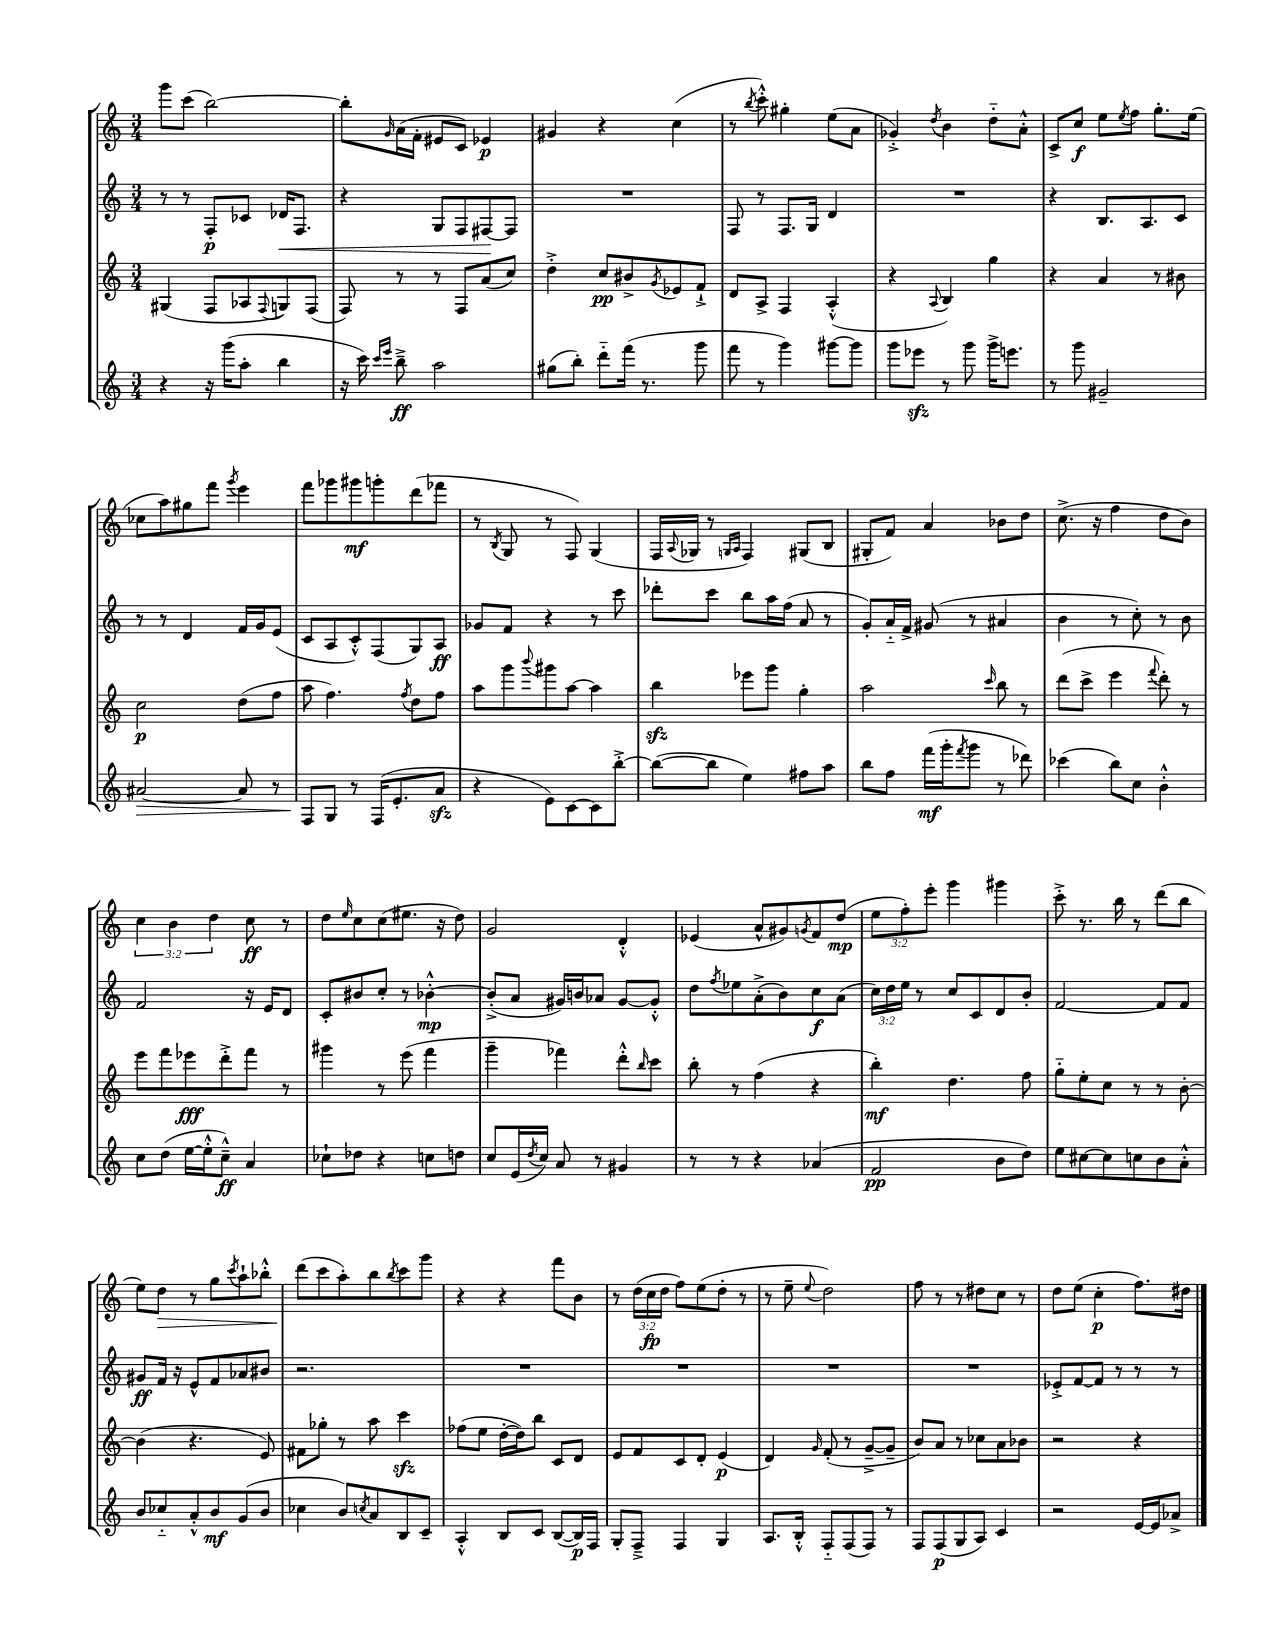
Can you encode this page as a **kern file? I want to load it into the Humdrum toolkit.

**kern	**dynam	**kern	**dynam	**kern	**dynam	**kern	**dynam
*part4	*part4	*part3	*part3	*part2	*part2	*part1	*part1
*staff4	*staff4	*staff3	*staff3	*staff2	*staff2	*staff1	*staff1
*clefG2	*	*clefG2	*	*clefG2	*	*clefG2	*
*k[]	*	*k[]	*	*k[]	*	*k[]	*
*M3/4	*	*M3/4	*	*M3/4	*	*M3/4	*
=67	=67	=67	=67	=67	=67	=67	=67
4r	.	(4G#X/	.	8r	.	8ggg\L	.
.	.	.	.	8r	.	(8ccc\J	.
16r	.	8F/L	.	8F'/L	p	[2bb\)	.
(16ggg\KL	.	.	.	.	.	.	.
8aa'\J	.	8A-X/	.	8c-X/J	.	.	.
.	.	8qqF/	.	.	.	.	.
!	!	!	!	!	!LO:HP:b	!	!
4bb\	.	8Gn/)	.	16d-X/KL	<	.	.
.	.	.	.	8.F/J	.	.	.
.	.	(8F/J	.	.	.	.	.
=68	=68	=68	=68	=68	=68	=68	=68
16r	.	8F/)	.	4r	.	8bb'\L]	.
16ccc\)	.	.	.	.	.	.	.
16qqccc/LL	.	.	.	.	.	.	.
16qqeee/JJ	.	.	.	.	.	16qqg/	.
8bb~^\	ff	8r	.	.	.	(16a\L	.
.	.	.	.	.	.	16f'\JJ	.
2aa\	.	8r	.	8G/L	.	8e#X/L	.
.	.	8F/L	.	8F/	.	8c/J)	.
.	.	(8a/	.	[8F#X/	.	4e-X/	p
.	.	8cc/J)	.	8F#/J]	[	.	.
=69	=69	=69	=69	=69	=69	=69	=69
(8gg#X\L	.	4dd'^\	.	2.r	.	4g#X/	.
8bb'\J)	.	.	.	.	.	.	.
8ddd\L	.	8cc/L	pp	.	.	4r	.
(16fff\Jk	.	8b#X^/	.	.	.	.	.
8.r	.	.	.	.	.	.	.
.	.	8qg/	.	.	.	.	.
.	.	8e-X/	.	.	.	(4cc\	.
8ggg\	.	8f`^/J	.	.	.	.	.
=70	=70	=70	=70	=70	=70	=70	=70
8fff\	.	8d/L	.	8F/	.	8r	.
.	.	.	.	.	.	8qbb/	.
8r	.	8A^/J	.	8r	.	8ccc'^^\)	.
4ggg\)	.	4F/	.	8.F/L	.	4gg#X'\	.
.	.	.	.	16G/Jk	.	.	.
[8ggg#X\L	.	(4A'^^/	.	4d/	.	(8ee\L	.
8ggg#\J]	.	.	.	.	.	8a\J	.
=71	=71	=71	=71	=71	=71	=71	=71
8ggg\L	.	4r	.	2.r	.	4g-X'^/)	.
8eee-Xzz\J	.	.	.	.	.	.	.
.	.	8qqA/	.	.	.	8qdd/	.
8r	.	4B/)	.	.	.	4b\	.
8ggg\	.	.	.	.	.	.	.
16ggg^\KL	.	4gg\	.	.	.	8dd\L	.
8.eeen\J	.	.	.	.	.	.	.
.	.	.	.	.	.	8a'^^\J	.
=72	=72	=72	=72	=72	=72	=72	=72
8r	.	4r	.	4r	.	8c^/L	.
8ggg\	.	.	.	.	.	8cc/J	f
2g#X~/	.	4a/	.	8.B/L	.	8ee\L	.
.	.	.	.	.	.	8qee/	.
.	.	.	.	.	.	8ff\J	.
.	.	.	.	8.A/	.	.	.
.	.	8r	.	.	.	8.gg'\L	.
.	.	8b#X\	.	8c/J	.	.	.
.	.	.	.	.	.	(16ee\Jk	.
!!LO:LB:g=z
=73	=73	=73	=73	=73	=73	=73	=73
!	!LO:HP:b	!	!	!	!	!	!
[2a#X/	>	2cc\	p	8r	.	8cc-X\L	.
.	.	.	.	8r	.	8aa\)	.
.	.	.	.	4d/	.	8gg#X\	.
.	.	.	.	.	.	8fff\J	.
.	.	.	.	.	.	8qggg/	.
8a#/]	.	(8dd\L	.	16f/LL	.	4eee\	.
.	.	.	.	16g/J	.	.	.
8r	.	8ff\J	.	(8e/J	.	.	.
=74	=74	=74	=74	=74	=74	=74	=74
8F/L	.	8aa\	.	8c/L	.	8fff\L	.
8G/J	]	4.ff\)	.	8A/	.	8ggg-X\	.
8r	.	.	.	8c'^^/)	.	8ggg#X\	mf
(16F/KL	.	.	.	(8F/	.	8gggn'\	.
8.e'/	.	.	.	.	.	.	.
.	.	8qff/	.	.	.	.	.
.	.	8dd\L	.	8G/)	.	(8ddd\	.
8azz/J	.	8ff\J	.	8A/J	ff	8fff-X\J	.
=75	=75	=75	=75	=75	=75	=75	=75
4r	.	8aa\L	.	8g-X/L	.	8r	.
.	.	.	.	.	.	8qB/	.
.	.	8ggg\	.	8f/J	.	8G/	.
.	.	8qqbbb/	.	.	.	.	.
8e\L)	.	8ggg#X\	.	4r	.	8r	.
[8c\	.	[8aa\J	.	.	.	8F/)	.
8c\]	.	4aa\]	.	8r	.	(4G/	.
[8bb'^\J	.	.	.	8ccc\	.	.	.
=76	=76	=76	=76	=76	=76	=76	=76
(8bb\L_	.	4bbzz\	.	8ddd-X'\L	.	16F/LL	.
.	.	.	.	.	.	8qqA/	.
.	.	.	.	.	.	16G-X/JJ	.
8bb\J]	.	.	.	8ccc\J	.	8r	.
.	.	.	.	.	.	16qqGn/LL	.
.	.	.	.	.	.	16qqA/JJ	.
4ee\)	.	8eee-X\L	.	8bb\L	.	4F/)	.
.	.	8ggg\J	.	16aa\L	.	.	.
.	.	.	.	(16ff\JJ	.	.	.
8ff#X\L	.	4gg'\	.	8a/	.	(8G#X/L	.
8aa\J	.	.	.	8r	.	8B/J	.
=77	=77	=77	=77	=77	=77	=77	=77
8bb\L	.	2aa\	.	8g'/L)	.	8G#X'/L	.
8ff\J	.	.	.	16a/L	.	8f/J)	.
.	.	.	.	16f^/JJ	.	.	.
(16fff\LL	mf	.	.	(8g#X/	.	4a/	.
16ggg'\J	.	.	.	.	.	.	.
8qfff/	.	.	.	.	.	.	.
8ggg\J	.	.	.	8r	.	.	.
.	.	16qqccc/	.	.	.	.	.
8r	.	8bb\	.	4a#X/	.	8b-X\L	.
8ddd-X\)	.	8r	.	.	.	8dd\J	.
=78	=78	=78	=78	=78	=78	=78	=78
(4ccc-X\	.	(8ddd\L	.	4b\	.	(8.cc^\	.
.	.	8ccc^\J	.	.	.	.	.
.	.	.	.	.	.	16r	.
8bb\L)	.	4eee\	.	8r	.	4ff\	.
8cc\J	.	.	.	8cc'\)	.	.	.
.	.	8qqfff/	.	.	.	.	.
4b'^^\	.	8ddd'\)	.	8r	.	8dd\L	.
.	.	8r	.	8b\	.	8b\J)	.
!!LO:LB:g=z
=79	=79	=79	=79	=79	=79	=79	=79
8cc\L	.	8eee\L	.	2f/	.	6cc\	.
(8dd\J	.	8fff\	.	.	.	.	.
.	.	.	.	.	.	6b\	.
[16ee\LL	.	8eee-X\	fff	.	.	.	.
16ee'^^\J]	.	.	.	.	.	.	.
.	.	.	.	.	.	6dd\	.
8cc~^^\J)	ff	8ddd'^\	.	.	.	.	.
4a/	.	8fff\J	.	16r	.	8cc\	ff
.	.	.	.	16e/KL	.	.	.
.	.	8r	.	8d/J	.	8r	.
=80	=80	=80	=80	=80	=80	=80	=80
8cc-X`\L	.	4ggg#X\	.	8c'/L	.	8dd\L	.
.	.	.	.	.	.	16qqee/	.
8dd-X\J	.	.	.	8b#X/	.	8cc\	.
4r	.	8r	.	8cc'/J	.	(8cc\	.
.	.	(8eee\	.	8r	.	8.ee#X\J	.
8ccn\L	.	4fff\	.	[4b-X'^^\	mp	.	.
.	.	.	.	.	.	16r	.
8ddn\J	.	.	.	.	.	8dd\)	.
=81	=81	=81	=81	=81	=81	=81	=81
8cc/L	.	4ggg~\	.	(8b-'^/L]	.	2g/	.
(16e/L	.	.	.	8a/J	.	.	.
8qdd/	.	.	.	.	.	.	.
16cc/JJ)	.	.	.	.	.	.	.
8a/	.	4fff-X\)	.	16g#X/LL)	.	.	.
.	.	.	.	16bn/J	.	.	.
8r	.	.	.	8a-X/J	.	.	.
4g#X/	.	8ddd'^^\L	.	[8g#/L	.	4d'^^/	.
.	.	16qqbb/	.	.	.	.	.
.	.	8ccc\J	.	8g#'^^/J]	.	.	.
=82	=82	=82	=82	=82	=82	=82	=82
8r	.	8bb'\	.	8dd\L	.	(4e-X/	.
.	.	.	.	8qff/	.	.	.
8r	.	8r	.	8ee-X\	.	.	.
4r	.	(4ff\	.	(8a'^\	.	8a^^/L	.
.	.	.	.	8b\)	.	8g#X/)	.
.	.	.	.	.	.	8qgn/	.
(4a-X/	.	4r	.	8cc\	f	8f/	.
.	.	.	.	(8a\J	.	(8dd/J	mp
=83	=83	=83	=83	=83	=83	=83	=83
2f/	pp	4bb'\)	mf	24cc\LL)	.	12ee\L	.
.	.	.	.	24dd\	.	.	.
.	.	.	.	24ee\JJ	.	12ff'\)	.
.	.	.	.	8r	.	.	.
.	.	.	.	.	.	12eee'\J	.
.	.	4.dd\	.	8cc/L	.	4ggg\	.
.	.	.	.	8c/	.	.	.
8b\L	.	.	.	8d/	.	4ggg#X\	.
8dd\J)	.	8ff\	.	8b'/J	.	.	.
=84	=84	=84	=84	=84	=84	=84	=84
8ee\L	.	8gg\L	.	[2f/	.	8ccc'^\	.
[8cc#X\	.	8ee'\	.	.	.	8.r	.
8cc#\]	.	8cc\J	.	.	.	.	.
.	.	.	.	.	.	16bb\	.
8ccn\	.	8r	.	.	.	8r	.
8b\	.	8r	.	8f/L]	.	(8ddd\L	.
8a'^^\J	.	[8b'\	.	8f/J	.	8bb\J	.
!!LO:LB:g=z
=85	=85	=85	=85	=85	=85	=85	=85
8b/L	.	(4b\]	.	8g#X/L	ff	8ee\L)	.
!	!	!	!	!	!	!	!LO:HP:b
8cc-X/	.	.	.	16f/Jk	.	8dd\J	>
.	.	.	.	16r	.	.	.
8a'^^/	.	4.r	.	8e^^/L	.	8r	.
8b/	mf	.	.	8f/	.	8gg\L	.
.	.	.	.	.	.	8qccc/	.
(8g/	.	.	.	8a-X/	.	8aa`\	.
8b/J	.	8e/)	.	8b#X/J	.	8bb-X'^^\J	.
=86	=86	=86	=86	=86	=86	=86	=86
4cc-X\	.	8f#X\L	.	2.r	.	(8ddd\L	.
.	.	8gg-X'\J	.	.	.	8ccc\	]
8b/L)	.	8r	.	.	.	8aa'\)	.
8qccn/	.	.	.	.	.	.	.
8a/	.	8aa\	.	.	.	8bb\	.
.	.	.	.	.	.	8qbb/	.
8B/	.	4ccczz\	.	.	.	8ccc\	.
8c~/J	.	.	.	.	.	8ggg\J	.
=87	=87	=87	=87	=87	=87	=87	=87
4A'^^/	.	(8ff-X\L	.	2.r	.	4r	.
.	.	8ee\J	.	.	.	.	.
8B/L	.	[16dd'\LL	.	.	.	4r	.
.	.	16dd\J])	.	.	.	.	.
8c/J	.	8bb\J	.	.	.	.	.
([8B/L	.	8c/L	.	.	.	8fff\L	.
16B/L])	p	8d/J	.	.	.	8b\J	.
16F/JJ	.	.	.	.	.	.	.
=88	=88	=88	=88	=88	=88	=88	=88
8G'/L	.	8e/L	.	2.r	.	8r	.
8F~^/J	.	8f/	.	.	.	(24dd\LL	.
.	.	.	.	.	.	24cc\	fp
.	.	.	.	.	.	24dd\JJ	.
4F/	.	8c/	.	.	.	8ff\L)	.
.	.	8d'/J	.	.	.	(8ee\	.
4G/	.	(4e/	p	.	.	8dd'\J	.
.	.	.	.	.	.	8r	.
=89	=89	=89	=89	=89	=89	=89	=89
8.A/L	.	4d/)	.	2.r	.	8r	.
.	.	.	.	.	.	8ee~\	.
16B'^^/Jk	.	.	.	.	.	.	.
.	.	16qqg/	.	.	.	8qqee/	.
8F/L	.	(8f'/	.	.	.	2dd\)	.
(8F/	.	8r	.	.	.	.	.
8F/J)	.	[8g~^/L	.	.	.	.	.
8r	.	8g~/J]	.	.	.	.	.
=90	=90	=90	=90	=90	=90	=90	=90
8F/L	.	8b/L)	.	2.r	.	8ff\	.
(8F/	p	8a/J	.	.	.	8r	.
8G/	.	8r	.	.	.	8r	.
8A/J)	.	8cc-X\L	.	.	.	8dd#X\L	.
4c/	.	8a\	.	.	.	8cc\J	.
.	.	8b-X\J	.	.	.	8r	.
=91	=91	=91	=91	=91	=91	=91	=91
2r	.	2r	.	8e-X'^/L	.	8dd\L	.
.	.	.	.	[8f/	.	(8ee\J	.
.	.	.	.	8f/J]	.	4cc'\	p
.	.	.	.	8r	.	.	.
[16e/LL	.	4r	.	8r	.	8.ff\L)	.
16e/J]	.	.	.	.	.	.	.
8a-X^/J	.	.	.	8r	.	.	.
.	.	.	.	.	.	16dd#X\Jk	.
==	==	==	==	==	==	==	==
*-	*-	*-	*-	*-	*-	*-	*-
